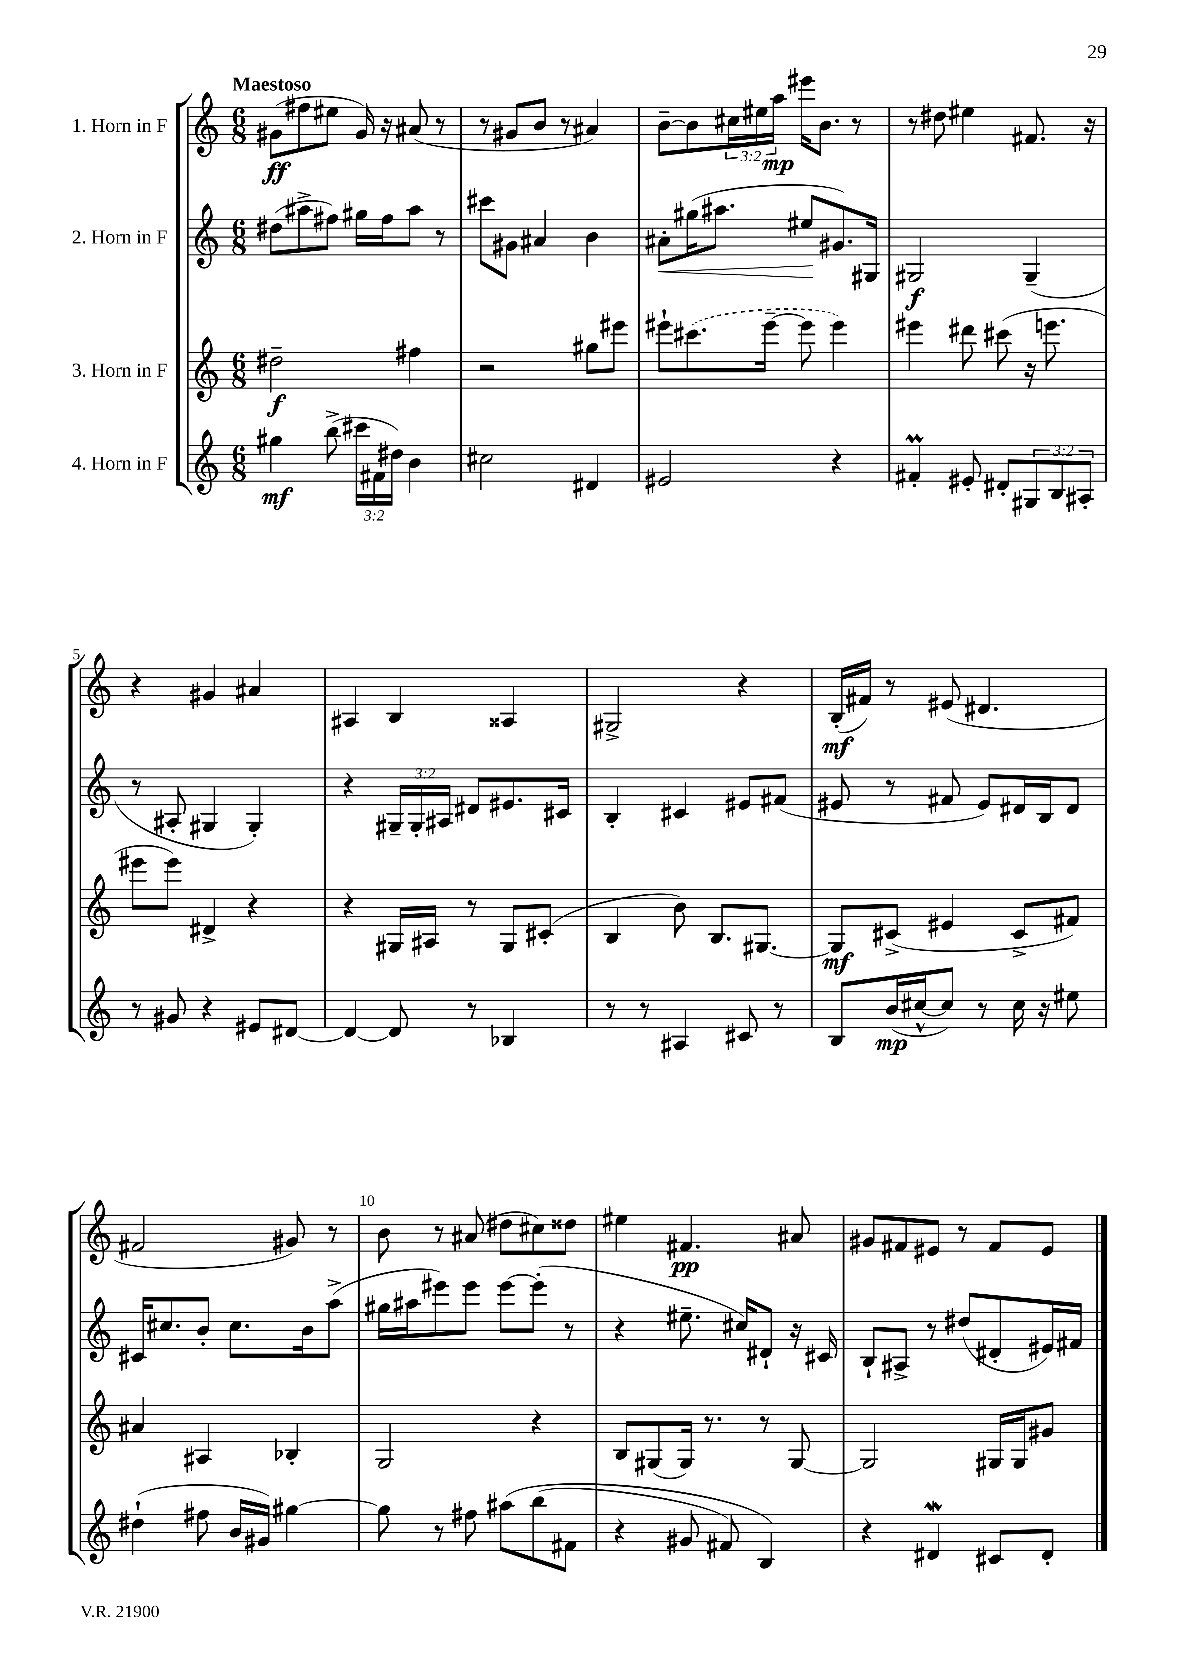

**kern	**dynam	**kern	**dynam	**kern	**dynam	**kern	**dynam
*part4	*part4	*part3	*part3	*part2	*part2	*part1	*part1
*staff4	*staff4	*staff3	*staff3	*staff2	*staff2	*staff1	*staff1
*I"4. Horn in F	*	*I"3. Horn in F	*	*I"2. Horn in F	*	*I"1. Horn in F	*
*clefG2	*	*clefG2	*	*clefG2	*	*clefG2	*
*k[]	*	*k[]	*	*k[]	*	*k[]	*
*M6/8	*	*M6/8	*	*M6/8	*	*M6/8	*
=1	=1	=1	=1	=1	=1	=1	=1
!	!	!	!	!	!	!LO:TX:a:B:t=Maestoso	!
4gg#X\	mf	2dd#X~\	f	(8dd#X\L	.	(8g#X\L	ff
.	.	.	.	8aa#X^\	.	8ff#X\	.
(8bb^\	.	.	.	8ff#X\J)	.	8ee#X\J	.
24ccc#X\LL	.	.	.	16gg#X\LL	.	16g#/)	.
24f#X\	.	.	.	.	.	.	.
.	.	.	.	16ff#\J	.	16r	.
24dd#X\JJ)	.	.	.	.	.	.	.
4b\	.	4ff#X\	.	8aa#\J	.	(8a#X/	.
.	.	.	.	8r	.	8r	.
=2	=2	=2	=2	=2	=2	=2	=2
2cc#X\	.	2r	.	8ccc#X\L	.	8r	.
.	.	.	.	8g#X\J	.	8g#X/L	.
.	.	.	.	4a#X/	.	8b/J	.
.	.	.	.	.	.	8r	.
4d#X/	.	8gg#X\L	.	4b\	.	4a#X/)	.
.	.	8eee#X\J	.	.	.	.	.
=3	=3	=3	=3	=3	=3	=3	=3
!	!	!	!	!	!LO:HP:b	!	!
2e#X/	.	8eee#X`\L	.	8a#X'\L	<	[8b~\L	.
.	.	(8.ccc#X\	.	(16gg#X\K	.	8b\]	.
.	.	.	.	8.aa#X\J	.	.	.
.	.	.	.	.	.	24cc#X\L	.
.	.	.	.	.	.	24ee#X\	.
.	.	[16eee#~\Jk	.	.	.	.	.
.	.	.	.	.	.	24aa\JJ	mp
.	.	8eee#\]	.	8ee#X/L	.	16eee#X\KL	.
.	.	.	.	.	.	8.b\J	.
4r	.	4eee#\)	.	8.g#X/)	[	.	.
.	.	.	.	.	.	8r	.
.	.	.	.	16G#X/Jk	.	.	.
=4	=4	=4	=4	=4	=4	=4	=4
4f#Xm'/	.	4eee#X\	.	2G#X/	f	8r	.
.	.	.	.	.	.	8dd#X\	.
8e#X'/	.	8ddd#X\	.	.	.	4ee#X\	.
8d#X'/L	.	(8ccc#X\	.	.	.	.	.
12G#X/	.	16r	.	(4G#~/	.	8.f#X/	.
.	.	8.eeen\	.	.	.	.	.
12B/	.	.	.	.	.	.	.
12A#X'/J	.	.	.	.	.	.	.
.	.	.	.	.	.	16r	.
!!LO:LB:g=z
=5	=5	=5	=5	=5	=5	=5	=5
8r	.	8eee#X\L	.	8r	.	4r	.
8g#X/	.	8eee#\J)	.	8A#X'/	.	.	.
4r	.	4d#X^/	.	4G#X/	.	4g#X/	.
8e#X/L	.	4r	.	4G#'/)	.	4a#X/	.
[8d#X/J	.	.	.	.	.	.	.
=6	=6	=6	=6	=6	=6	=6	=6
4d#/_	.	4r	.	4r	.	4A#X/	.
8d#/]	.	16G#X/LL	.	24G#X~/LL	.	4B/	.
.	.	.	.	24G#'/	.	.	.
.	.	16A#X/JJ	.	.	.	.	.
.	.	.	.	24A#X/JJ	.	.	.
8r	.	8r	.	8d#X/L	.	.	.
4B-X/	.	8G#/L	.	8.e#X/	.	4A##X/	.
.	.	(8c#X'/J	.	.	.	.	.
.	.	.	.	16c#X/Jk	.	.	.
=7	=7	=7	=7	=7	=7	=7	=7
8r	.	4B/	.	4B'/	.	2G#X^/	.
8r	.	.	.	.	.	.	.
4A#X/	.	8b\)	.	4c#X/	.	.	.
.	.	8.B/L	.	.	.	.	.
8c#X/	.	.	.	8e#X/L	.	4r	.
.	.	[8.G#X/J	.	.	.	.	.
8r	.	.	.	(8f#X/J	.	.	.
=8	=8	=8	=8	=8	=8	=8	=8
8B/L	.	8G#/L]	mf	8e#X/	.	(16B'/LL	mf
.	.	.	.	.	.	16f#X/JJ)	.
(16b/L	mp	(8c#X^/J	.	8r	.	8r	.
[16cc#X^^/J	.	.	.	.	.	.	.
8cc#/J])	.	4e#X/	.	8f#X/	.	(8e#X/	.
8r	.	.	.	8e#/L)	.	4.d#X/	.
16cc#\	.	8c#^/L	.	16d#X/L	.	.	.
16r	.	.	.	16B/J	.	.	.
8ee#X\	.	8f#X/J)	.	8d#/J	.	.	.
!!LO:LB:g=z
=9	=9	=9	=9	=9	=9	=9	=9
(4dd#X`\	.	4a#X/	.	16c#X/KL	.	2f#X/	.
.	.	.	.	8.cc#X/	.	.	.
8ff#X\	.	4A#X/	.	8b'/J	.	.	.
16b/LL	.	.	.	8.cc#\L	.	.	.
16g#X/JJ)	.	.	.	.	.	.	.
[4gg#X\	.	4B-X'/	.	.	.	8g#X/)	.
.	.	.	.	16b\k	.	.	.
.	.	.	.	(8aa^\J	.	8r	.
=10	=10	=10	=10	=10	=10	=10	=10
8gg#\]	.	2G/	.	16gg#X\LL	.	8b\	.
.	.	.	.	16aa#X\J	.	.	.
8r	.	.	.	8eee#X\)	.	8r	.
8ff#X\	.	.	.	8eee#\J	.	(8a#X/	.
(8aa#X\L	.	.	.	[8eee#\L	.	8dd#X\L	.
(8bb\	.	4r	.	(8eee#'\J]	.	8cc#X\)	.
8f#X\J	.	.	.	8r	.	8dd##X\J	.
=11	=11	=11	=11	=11	=11	=11	=11
4r	.	8B/L	.	4r	.	4ee#X\	.
.	.	(8G#X/	.	.	.	.	.
8g#X/	.	16G#/Jk)	.	8.ee#X~\	.	4.f#X/	pp
.	.	8.r	.	.	.	.	.
8f#X/)	.	.	.	.	.	.	.
.	.	.	.	16cc#X/KL)	.	.	.
4B/)	.	8r	.	8d#X`/J	.	.	.
.	.	[8G#/	.	16r	.	8a#X/	.
.	.	.	.	16c#X/	.	.	.
=12	=12	=12	=12	=12	=12	=12	=12
4r	.	2G#/]	.	8B`/L	.	8g#X/L	.
.	.	.	.	8A#X^/J	.	8f#X/	.
4d#XW/	.	.	.	8r	.	8e#X/J	.
.	.	.	.	(8dd#X/L	.	8r	.
8c#X/L	.	16G#X/LL	.	8d#X'/	.	8f#/L	.
.	.	16G#/J	.	.	.	.	.
8d#'/J	.	8g#X/J	.	16e#X/L)	.	8e#/J	.
.	.	.	.	16f#X/JJ	.	.	.
==	==	==	==	==	==	==	==
*-	*-	*-	*-	*-	*-	*-	*-
